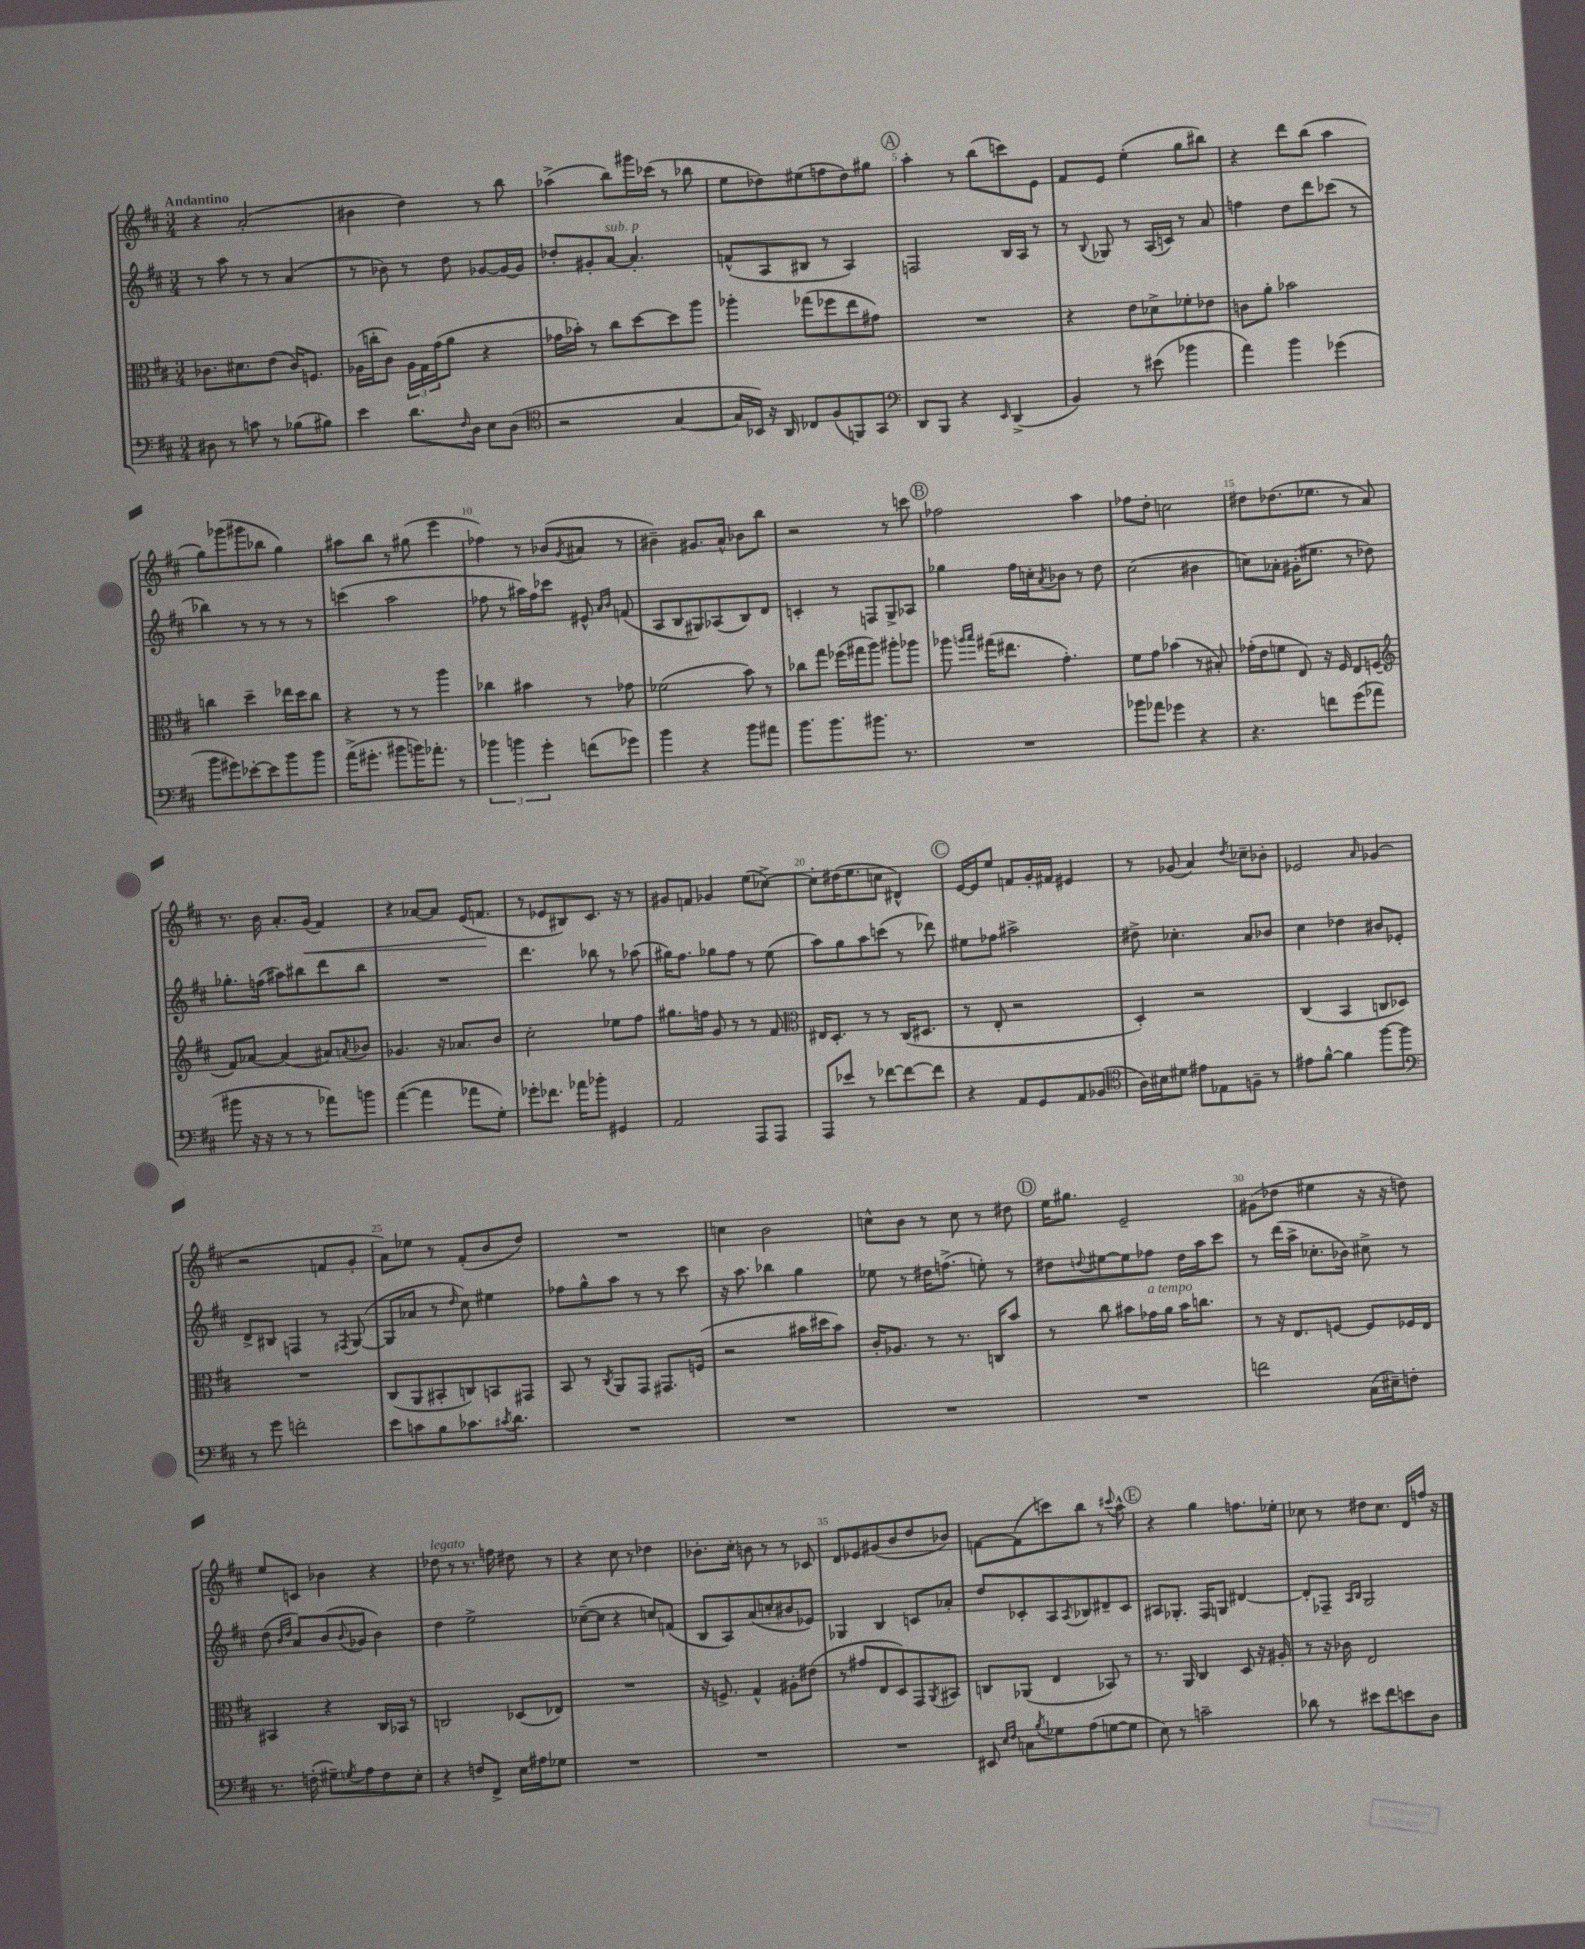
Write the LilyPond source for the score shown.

<<
\new StaffGroup <<
\new Staff = "s0" {
    \clef treble \key d \major \numericTimeSignature \time 3/4 \tempo "Andantino"
    r4 a'2-.( |
    bis'4 d''4) r8 b''8 |
    aes''4->( b''8) gis'''16 ces'''16( r8 bes''8 |
    e''8 des''8) eis''8( f''8 des''8) gis''8 |
    \mark \markup { \circle "A" } a''4-. r8 b''8( c'''8) e'8 |
    fis'8 e'8 e''4-.( g''8 bis''8) |
    r4 d'''8 b''8( a''4 |
    g''8) ges'''8( gis'''8 bes''8 g''4) |
    ais''8 b''8 r8 gis''8( e'''4 |
    fes''4) r8 bes'8( \acciaccatura { g'8 } ais'8 r8 |
    bis'4--) gis'8. a'16-^ bes'8 b''8 |
    r2 r8 c'''8 |
    \mark \markup { \circle "B" } fes''2 a''4 |
    fes''8 d''8-. c''2 |
    dis''8 des''8.( ees''8. r8 a'8) |
    r8. b'16 a'8.-. g'16\<( fis'4) |
    r4 aes'8~ aes'8 e'16( f'8.\! |
    r8 ees'8 bis8) cis'8. r16 r8 |
    gis'8 f'8 ges'4 e''8( ces''8~->) |
    ces''8-. dis''16( e''8. c''8 dis'4-^) |
    \mark \markup { \circle "C" } e'16~ e'16 e''8 f'8 g'16-. fis'16 eis'4 |
    r8 ges'8( a'4) \acciaccatura { d''8 } ces''8-- bes'8-. |
    ees'2 \grace { a'16 } ges'4( |
    r2 f'8 g'8-. |
    a'8) ees''8 r8 fis'8-.( b'8 d''8) |
    R2. |
    c''4 b'2 |
    c''8-^ b'8 r8 c''8 r8 dis''8 |
    \mark \markup { \circle "D" } e''16 gis''8. e'2-- |
    gis'8( des''8 eis''4 r16 r16 d''8) |
    e''8 c'8 bes'4 r4 |
    des''8^\markup { \italic "legato" } r8 r8. f''16 dis''8 r8 |
    r4 cis''8 r8 des''4 |
    bes'8.-. cis''16-. b'8 r8 r8 ces'8 |
    d'8 ees'8 gis'8( b'8 d''8 bes'8) |
    f'8~ f'8( c'''8) b''8 r8 \appoggiatura { cis'''8 } a''8-^ |
    \mark \markup { \circle "E" } r4 g''4 f''8. ees''16-. |
    ces''8 r8 dis''8 ces''8. d'16 f''16 r16 \bar "|." |
}
\new Staff = "s1" {
    \clef treble \key d \major \numericTimeSignature \time 3/4
    r8 a''8 r8 r8 a'4( |
    r8 bes'8) r8 d''8 ges'8~ ges'16~ ges'16 |
    des''8-. gis'8-. a'8~^\markup { \italic "sub. p" } a'4.-. |
    f'8-^( a8 bis8 r8 a4) |
    \mark \markup { \circle "A" } f2 b16 a16 r8 |
    r8 \appoggiatura { b8 } ges8 r8 a16( c'16) r8 a'8 |
    f''4 d''8 d'''8 ces'''8( r8 |
    bes''4) r8 r8 r8 r8 |
    c'''4( a''2 |
    fes''8 r8 ais''16) fes''16 ces'''8 eis'8-^ \grace { a'16 b'16 } f'8( |
    a8 b8 gis8) aes8( b8) d'8 |
    c'4-. r8 f8 g8-> aes8 |
    \mark \markup { \circle "B" } ges''4 fis''16 c''16-. \acciaccatura { a'8 } bes'8 r8 d''8 |
    cis''2( bis'4 |
    c''8) aes'8-. gis'16-.( eis''8. r8 des''8) |
    ges''8.-. f''16( ais''8) bis''8 d'''8 bis''8 |
    R2. |
    d'''4. bes''8 r8 aes''8( |
    gis''16) fis''8. ges''8 fis''8 r8 e''8( |
    a''8) g''8 a''8 c'''8( r8 des'''8) |
    \mark \markup { \circle "C" } eis''8 fes''8 ais''2-> |
    dis''8-> ces''4.-. a'8 bes'8 |
    cis''4 des''4 bis'8 ees'8-. |
    d'8-> bis8 f4 r8 \acciaccatura { fis8 } g8~( |
    g8 aes'8 r8 \grace { d''16 } cis''8) eis''4 |
    fes''8 g''8-^ a''8 r8 r8 cis'''8 |
    r16 a''8. bes''4 g''4 |
    ees''8 r8 dis''16 f''8.->( e''8-.) r8 |
    \mark \markup { \circle "D" } dis''8 \appoggiatura { d''8 } eis''8~ eis''8 fes''8 d''16 a''16 cis'''8 |
    r8 d'''16( a''16-> ces''8.-. bes'16) cis''8-> r8 |
    d''8( \grace { b'16 d''16 } a'8) b'8( \appoggiatura { b'8 } ges'8 b'4) |
    d''4 e''2-> |
    ces''8~--( ces''8 r4 c''8) f'8( |
    b8 a8) a'8( c''8-. bis'8 ees'8) |
    ges4 b4 c'8 aes'8-. |
    d''8 ces'8-. a8 \acciaccatura { a8 } bes8 dis'8-- ces'8 |
    \mark \markup { \circle "E" } ais8 ges8.-. fis16 g8 dis'4~ |
    dis'8-. fes8-- \grace { a16 b16 } g2 \bar "|." |
}
\new Staff = "s2" {
    \clef alto \key d \major \numericTimeSignature \time 3/4
    ces'8. dis'8. e'8( ces'16) f8. |
    aes16( c''16-. cis'8) \tuplet 3/2 { aes16 g16 g'16( } a'8 r4 |
    ges'16 bes'16-.) r8 cis''8 d''8~ d''8 a''8 |
    aes''4-. ges''8( fes''8 e''8 gis'8) |
    \mark \markup { \circle "A" } R2. |
    r4 e'8 des'8-> fes'8-. ees'8 |
    c'8 a'8-. bes'2 |
    c''4 d''4-- ees''16 d''16 c''8 |
    r4 r8 r8 a''4 |
    ces''4 bis'4 r8 ges'8 |
    fes'2( b'8) r8 |
    ces''8 g''8 fes''16( gis''16 a''8) ais''8-. aes''8 |
    \mark \markup { \circle "B" } aes''8 \grace { a''16 b''16 } gis''16( eis''8. g'4.-.) |
    fis'8 g'8 bes'4( r8 bis8-.) |
    ges'16-.( e'16 f'8 e8) r16 fis16 e8 f8( |
    \clef treble fis'8) aes'8~ aes'4( ais'8) \acciaccatura { a'8 } bes'8 |
    ges'4. r16 aes'8. b'8 |
    cis''2-. ees''8 fis''8 |
    gis''8. f''16 g'8 r8 r8 fis'8 |
    \clef alto eis16 d8.-. r8 r8 cis16( dis8. |
    \mark \markup { \circle "C" } r8 e8-. r2 |
    d4-.) r2 |
    cis4( b,4 c8 des8) |
    R2. |
    cis8( a,8 bis,8-. c8) b,8 gis,8 |
    b,8 r8 \acciaccatura { cis8 } a,8 g,8 gis,8. f16( |
    r2 bis'16 dis''16 bis'8) |
    cis'16-. aes8. r8 r8. c16 b'8 |
    \mark \markup { \circle "D" } r8 cis''8 bis'8 ges'16^\markup { \italic "a tempo" } a'16 bis'16 c''8. |
    r8 r16 e8. f8~ f8 fes16 e16 |
    bis,4 r4 cis16 bes,16 r8 |
    c2 des8( ees8) |
    R2. |
    r16 f8.-> g4-^ ais8-. eis'8( |
    r8 gis'8 e8 d8) g,8 \acciaccatura { a,8 } bis,8 |
    c8 aes,8( e4 bes,8) r8 |
    \mark \markup { \circle "E" } r8. a,16 cis4 d8 r16 ais16-. |
    r8 r16 ces'16 e2 \bar "|." |
}
\new Staff = "s3" {
    \clef bass \key d \major \numericTimeSignature \time 3/4
    dis8 r8 c'8 r8 bes8( bis8) |
    e'4 d'8. \grace { fis16 } d16 e8 d8( |
    \clef tenor r2 g4~ |
    g16 bes,16) r16 a,16 ces8 fis8( f,8) g,8 |
    \mark \markup { \circle "A" } \clef bass d,8 b,,8 r4 \grace { e,16 } d,4->( |
    b,4) r8 eis'8( bes'4 |
    a'4) b'4 ges'4( |
    b'8 gis'8) ees'8~-. ees'8 b'8 b'8 |
    a'16->( gis'8.-. bis'8 b'16) aes'8.-. r8 |
    \tuplet 3/2 { bes'4 b'4 g'4-. } f'8( ges'8) |
    b'4 r4 b'8 ais'8 |
    b'8. b'8. bis'8. r8. |
    \mark \markup { \circle "B" } R2. |
    bes'8 aes'8 ges'4 r4 |
    r4. f'8 g'8( aes'8 |
    bis'8 r16 r16 r8 r8 aes'8) b'8 |
    a'4~( a'4 aes'8 g8-.) |
    ges'8-. fes'8. aes'16 bes'8-. gis,4 |
    a,2 a,,8 a,,8 |
    a,,8 ees'8 r8 fes'8~ fes'8~ fes'8 |
    \mark \markup { \circle "C" } r4 a,8 g,8 a,8 bes,8( |
    \clef tenor a16) bis16 dis'8 eis'8 ees8 f8-- r8 |
    eis'8 fis'8~-^ fis'4 fis''8~ fis''8 |
    \clef bass r8 g'8 f'2-. |
    e'8 c'8 b8 ces'8. \acciaccatura { cis'8 } d'8. |
    R2. |
    R2. |
    R2. |
    \mark \markup { \circle "D" } R2. |
    f'2 cis16( eis16--) f8-. |
    r8. f16-.( gis8--) \acciaccatura { g8 } a8 f8 e8-. |
    r4 f8 fis,8-> e16 ais16 ges8 |
    R2. |
    R2. |
    R2. |
    eis,8 \grace { e16 fis16 } c8 \acciaccatura { b8 } ges8 a8( g8~ g8 |
    \mark \markup { \circle "E" } e8) r8 c'2-- |
    des'8 r8 eis'8 fis'8 e'8 d8 \bar "|." |
}
>>
>>
\layout { \context { \Score \override BarNumber.break-visibility = ##(#f #t #t) barNumberVisibility = #(every-nth-bar-number-visible 5) } }
